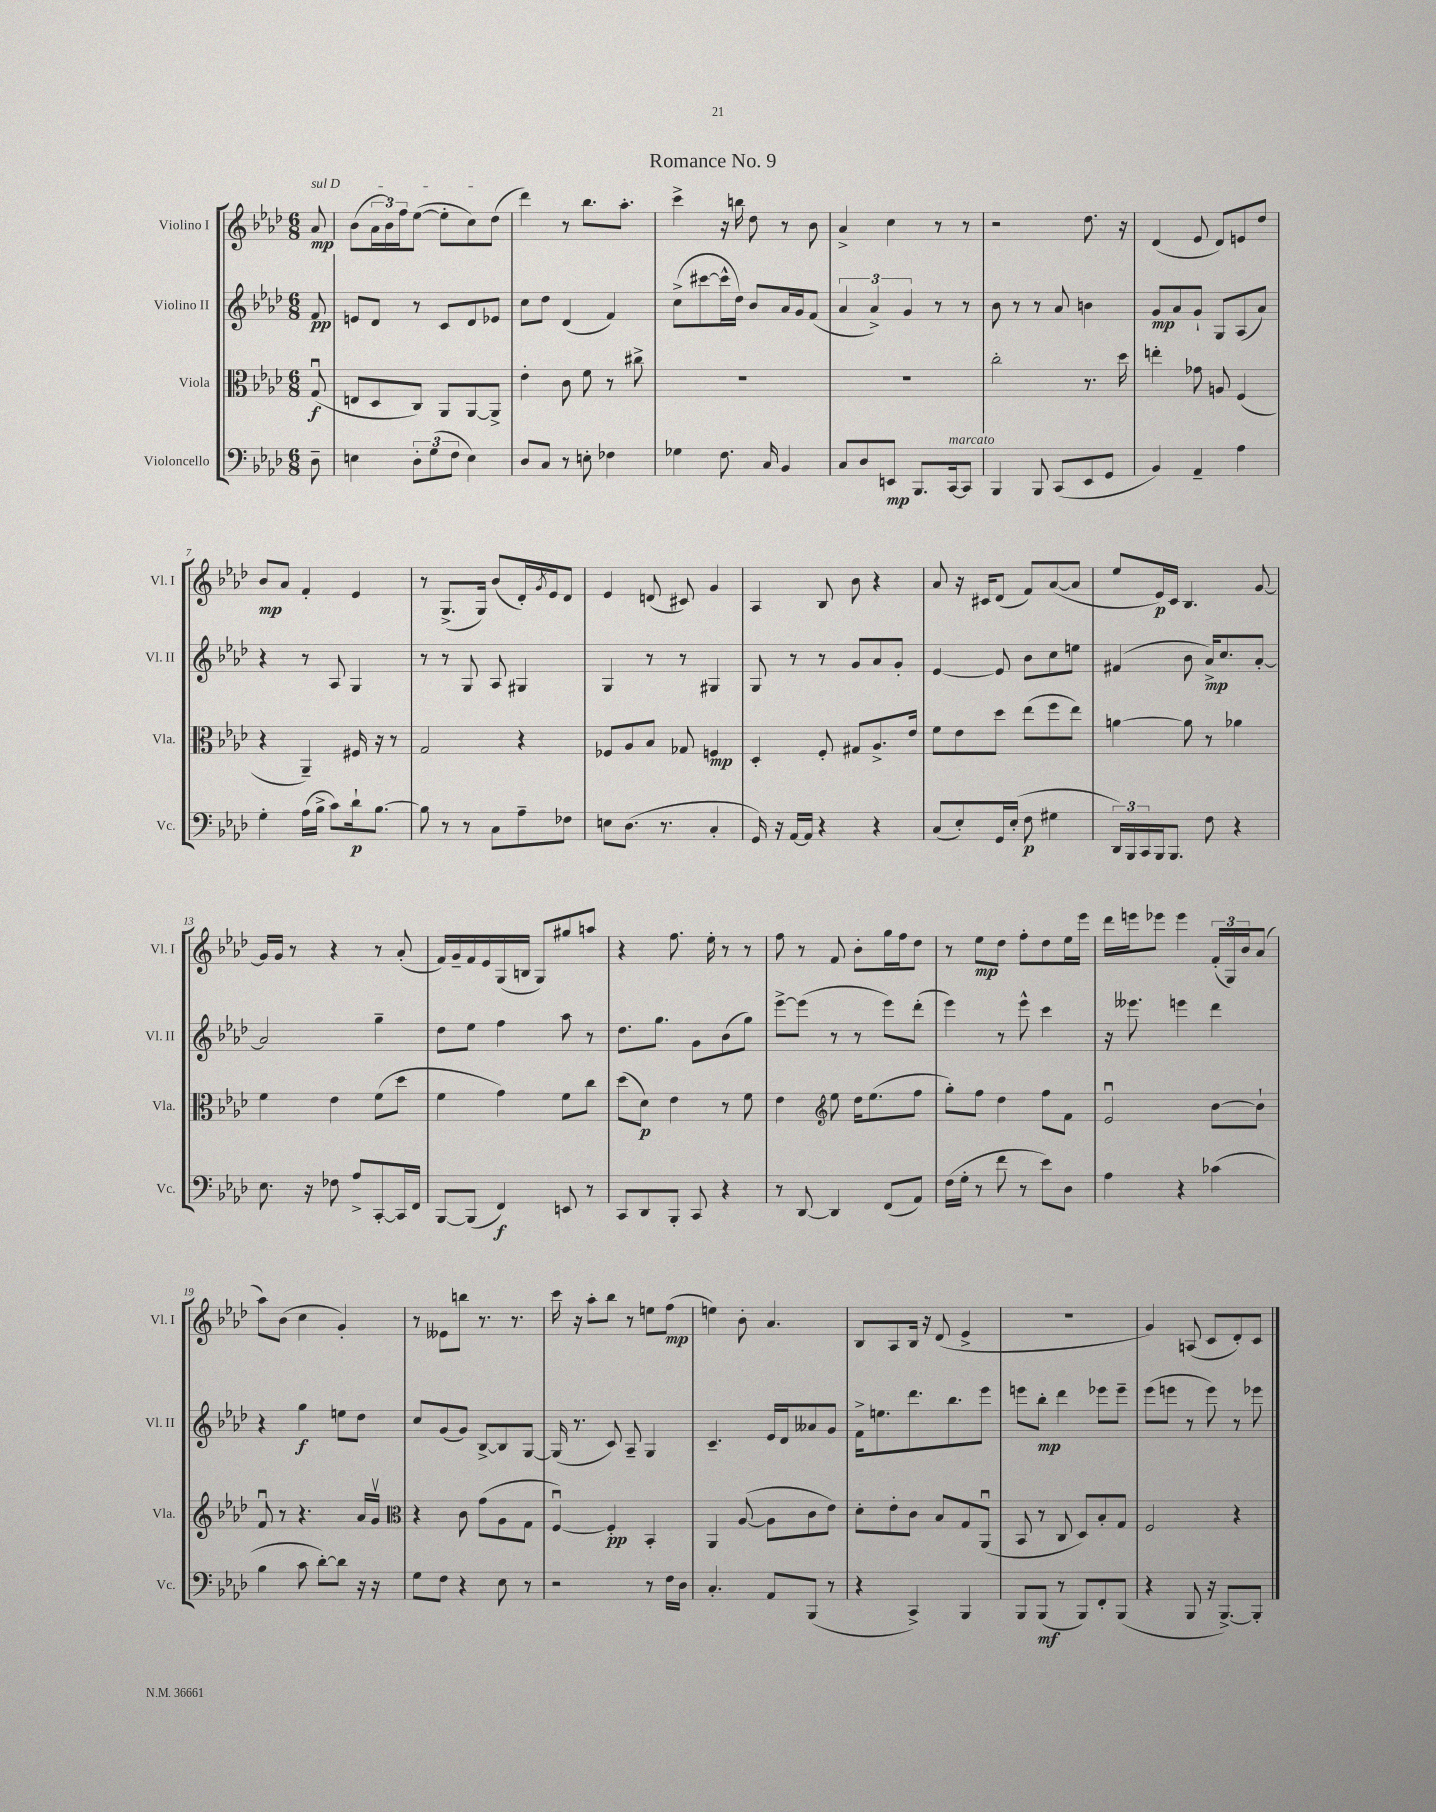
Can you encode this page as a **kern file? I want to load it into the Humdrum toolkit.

**kern	**kern	**kern	**kern
*staff4	*staff3	*staff2	*staff1
*clefF4	*clefC3	*clefG2	*clefG2
*k[b-e-a-d-]	*k[b-e-a-d-]	*k[b-e-a-d-]	*k[b-e-a-d-]
*M6/8	*M6/8	*M6/8	*M6/8
8D-~	(8Gu	8f	8a-
=	=	=	=
4E	8E	8e	(8b-
.	8D-	8d-	24a-
.	.	.	24b-)
.	.	.	24ff
12D-'	8C)	8r	([8ee-
(12G	.	.	.
.	8AA-	8c	8ee-']
12F	.	.	.
4E)	[8AA-	8d-	8cc)
.	8AA-^]	8e-	(8dd-
=	=	=	=
8D-	4e-'	8cc	4ddd-)
8C	.	8dd-	.
8r	8c	(4d-	8r
8E'	8f	.	8.bb-
4F-	8r	4f)	.
.	.	.	8.aa-'
.	8cc#^	.	.
=	=	=	=
4G-	2.r	(8cc^	4ccc^
.	.	[8ccc#	.
8.F	.	16ccc#^^]	16r
.	.	16dd-)	16bb
.	.	8b-	8dd-
16C	.	.	.
4BB-	.	16a-	8r
.	.	16g	.
.	.	(8f	8b-
=	=	=	=
8C	2.r	6a-	4a-^
8D-	.	.	.
.	.	6a-^)	.
8EE	.	.	4cc
.	.	6g	.
8.BBB-	.	.	.
.	.	8r	8r
[16CC	.	.	.
8CC]	.	8r	8r
=	=	=	=
4BBB-	2cc'	8b-	2r
.	.	8r	.
8BBB-	.	8r	.
(8CC	.	8a-	.
8EE-	8.r	4b	8.dd-
8GG	.	.	.
.	16dd-	.	16r
=	=	=	=
4BB-)	4ee'	8g	(4d-
.	.	8a-	.
4AA-~	8g-	8g`	8e-
.	8A	8G	8d-)
4A-	(4F	(8A-	8e
.	.	8a-)	8dd-
=	=	=	=
4G'	4r	4r	8b-
.	.	.	8a-
(16A-	4AA-~)	8r	4f'
16B-^	.	.	.
8c)	.	8A-	.
16d-`	16F#	4G	4e-
[8.B-	16r	.	.
.	8r	.	.
=	=	=	=
8B-]	2G	8r	8r
8r	.	8r	(8.G^
8r	.	8G	.
.	.	.	16G)
8C	.	8A-	(8b-
8A-~	4r	4G#	16d-')
.	.	.	8qg
.	.	.	16e-
8F-	.	.	8d-
=	=	=	=
8E	8F-	4G	4e-
(8.D-	8A-	.	.
.	8B-	8r	(8d
8.r	.	.	.
.	8G-	8r	8c#)
4C'	4F	4G#	4g
=	=	=	=
16GG)	4D-'	8G	4A-
16r	.	.	.
[16AA-	.	8r	.
16AA-]	.	.	.
4r	8F'	8r	8B-
.	8G#	8g	8b-
4r	8.A-^	8a-	4r
.	.	8g'	.
.	16e-	.	.
=	=	=	=
(8C	8f	[4e-	8a-
8E-')	8e-	.	16r
.	.	.	16c#
16GG	8dd-	8e-]	(8d-
(16E-'	.	.	.
8F	(8ee-	8b-	8f)
4G#	8ff	8cc	([8a-
.	8ee-)	8ee	8a-]
=	=	=	=
24DD-)	[4a	(4f#	8ee-
24BBB-	.	.	.
24CC	.	.	.
16BBB-	.	.	16e-)
8.BBB-	.	.	16c
.	8a]	8b-	4.B-
8F	8r	16a-^)	.
.	.	8.cc	.
4r	4a-	.	.
.	.	[8a-'	[8g
=	=	=	=
8.E-	4f	2a-]	16g]
.	.	.	16g
.	.	.	8r
16r	.	.	.
8F-	4e-	.	4r
8A-^	.	.	.
[8CC'	(8f	4gg~	8r
16CC]	8dd-	.	(8a-'
16FF	.	.	.
=	=	=	=
[8BBB-	4f	8dd-	16f)
.	.	.	16g~
(8BBB-]	.	8ee-	16f
.	.	.	16e-
4FF)	4g)	4ff	(16G
.	.	.	16B
.	.	.	8G)
8EE	8f	8aa-	8gg#
8r	8cc	8r	8aa
=	=	=	=
8CC	(8dd-	8.dd-	4r
8DD-	8d-)	.	.
.	.	8.gg	.
8BBB-'	4e-	.	8.ff
8CC	.	8g	.
.	.	.	16ee-'
4r	8r	(8b-	8r
.	8f	8gg)	8r
=	=	=	=
8r	4e-	[8eee-^	8ff
[8DD-	.	(8eee-]	8r
*	*clefG2	*	*
4DD-]	8ee-	8r	8f
.	16dd-	8r	8b-'
.	(8.ee-	.	.
(8FF	.	8eee-)	16gg
.	.	.	16ff
8AA-)	8ff	(8ddd-'	8dd-
=	=	=	=
(16F	8gg')	4eee-)	8r
16G'	.	.	.
8r	8ff	.	8ee-
8f	4dd-	8r	8dd-
8r	.	8eee-^^	8ff'
8e-)	8ff	4ccc	8dd-
8D-	8f	.	16ee-
.	.	.	16eee-
=	=	=	=
4A-	2e-u	16r	16ddd-
.	.	8.eee--	16eee
.	.	.	8eee-
4r	.	4eee	4eee-
(4c-	[8b-	4ddd-	(24f'
.	.	.	24G)
.	.	.	24b-
.	8b-`]	.	(8a-
=	=	=	=
4B-	8fu	4r	8aa-)
.	8r	.	(8b-
8c	4.r	4gg	4cc
[8d-')	.	.	.
8d-]	.	8ee	4g')
16r	16a-	8dd-	.
16r	16gv	.	.
=	=	=	=
*	*clefC3	*	*
8G	4r	8cc	8r
8F	.	(8g	8e--
4r	8c	8g)	8bb
.	(8g	[8B-^	8.r
8E-	8A-	8B-]	.
.	.	.	8.r
8r	8G	[8G	.
=	=	=	=
2r	[4Fu)	(16G]	16ccc
.	.	8.r	16r
.	.	.	8aa-'
.	4F']	8c)	8bb-
.	.	8A-~	8r
8r	4BB-'	4G	8ee
16F	.	.	(8ff
16D-	.	.	.
=	=	=	=
4.C'	4AA-	4.c~	4ee)
.	([8A-	.	8b-'
8AA-	8A-]	16e-	4.a-
.	.	16d-	.
(8BBB-	8c	8a--	.
8r	8e-)	8g	.
=	=	=	=
4r	8d-'	16f^	8B-
.	.	8.ee	.
.	8e-'	.	8A-
4CC^)	8c	8.ddd-	16B-
.	.	.	16r
.	8B-	.	(8d-
.	.	8.bb-	.
4BBB-	8G	.	4e-^
.	(8AA-u	8eee-	.
=	=	=	=
8BBB-	8BB-	8eee	2.r
(8BBB-	8r	8bb-'	.
8r	8C	4ddd-	.
8BBB-)	8D-)	.	.
8FF'	8B-'	8eee-	.
(8BBB-	8G	8eee-~	.
=	=	=	=
4r	2F	(8eee-	4g)
.	.	8eee	.
8BBB-	.	8r	(8A
16r	.	8eee)	8c
[8.BBB-^)	.	.	.
.	4r	8r	8d-')
8BBB-']	.	8eee-	8c
==	==	==	==
*-	*-	*-	*-
